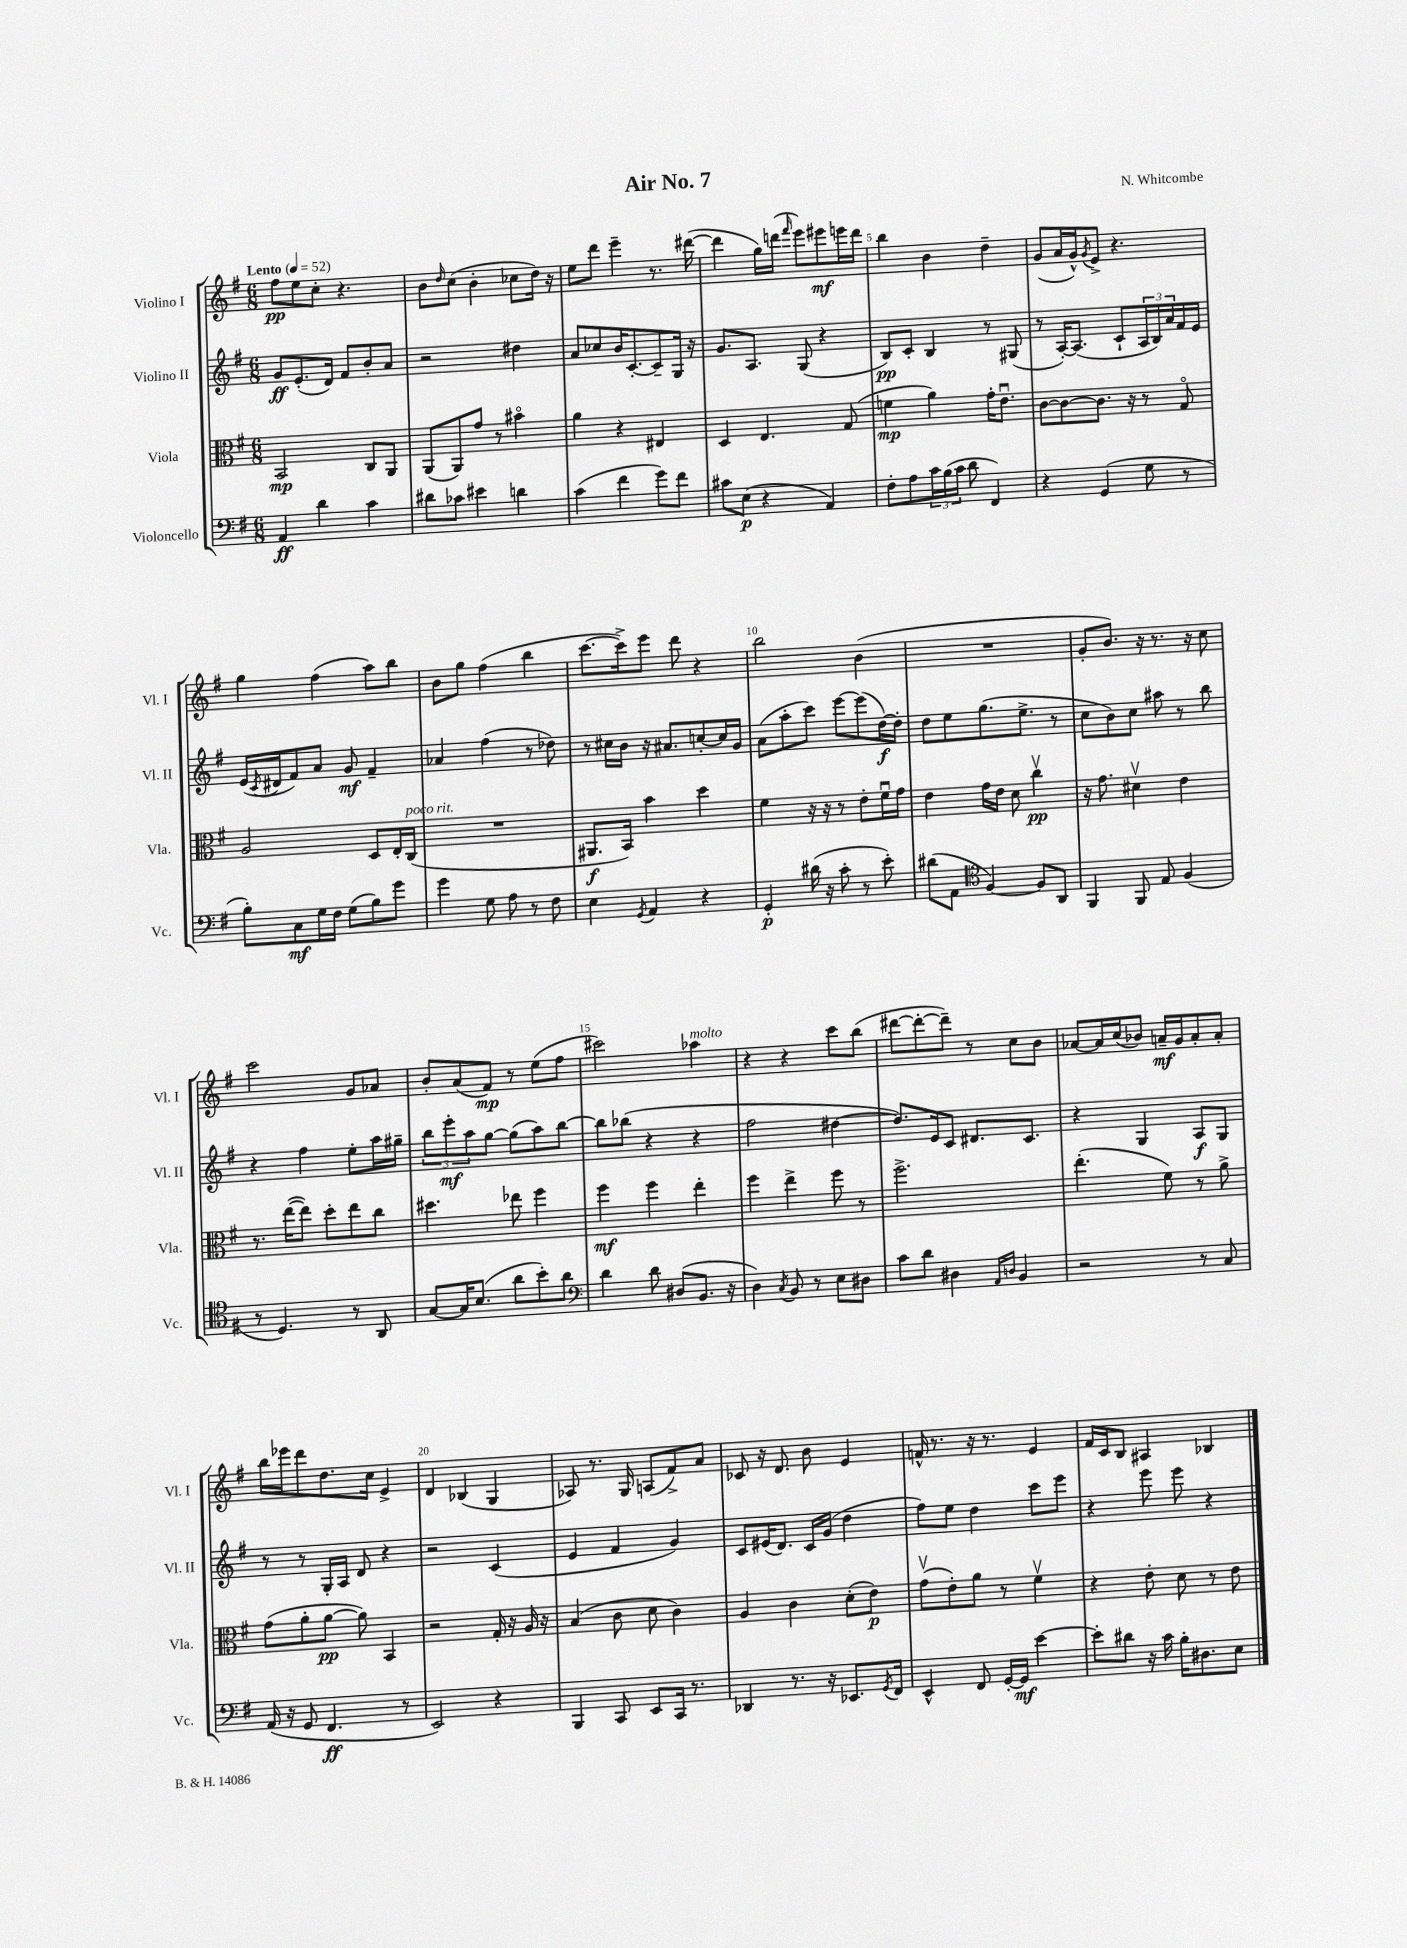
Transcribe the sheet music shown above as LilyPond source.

\header { title = "Air No. 7" composer = "N. Whitcombe" }
<<
\new StaffGroup <<
\new Staff = "s0" \with { instrumentName = "Violino I" shortInstrumentName = "Vl. I" } {
    \clef treble \key g \major \numericTimeSignature \time 6/8 \tempo "Lento" 4 = 52
    fis''8\pp e''8 c''8-. r4. |
    b'8 \grace { d''16 } c''8( b'4-. ces''8 d''16) r16 |
    e''8 d'''8 e'''4-- r8. dis'''16~( |
    dis'''4 g''16) d'''16( \grace { fis'''16 } e'''8) eis'''8\mf e'''16 d'''16 |
    b''4 b'4 d''4-- |
    g'8( a'16 g'16-^) \acciaccatura { g'8 } e'8-> r4. |
    g''4 fis''4( a''8) b''8 |
    b'8 g''8 fis''4( b''4 |
    c'''8.~ c'''16->) e'''8 d'''8 r4 |
    b''2 b'4( |
    R2. |
    g'8-. b'8.) r16 r8. r16 c''8 |
    c'''2 g'8 aes'8 |
    b'8-. a'8( fis'8\mp) r8 e''8( fis''8 |
    cis'''2) aes''4^\markup { \italic "molto" } |
    r4 r4 c'''8 b''8( |
    dis'''8~ dis'''8~-. dis'''8--) r8 c''8 b'8 |
    aes'8~ aes'16 c''16( bes'8) a'16--\mf g'16 a'8-. a'8-. |
    b''16 ees'''16 d'''8 d''8. c''16 e'4-> |
    d'4 bes4( g4 |
    aes8) r8. g16 a8( fis'8->) a'8 |
    ces'8 r16 d'8. b'8 e'4 |
    f'16-^ r8. r16 r8. e'4 |
    fis'16 c'16 b8 ais4 bes4 \bar "|." |
}
\new Staff = "s1" \with { instrumentName = "Violino II" shortInstrumentName = "Vl. II" } {
    \clef treble \key g \major \numericTimeSignature \time 6/8
    g'8\ff e'8.-.( d'16) fis'8 b'8-. a'8 |
    r2 dis''4 |
    a'8 ces''8 b'16 c'8.~-. c'8-- g16 r16 |
    g'8. a8. g8( r4 |
    b8\pp) c'8-. b4 r8 gis8( |
    r8 a16~-.) a8.( c'8-! \tuplet 3/2 { a16 b16) a'16 } fis'16 e'16 |
    e'16( \acciaccatura { c'8 } dis'16 fis'8) a'8 g'8\mf fis'4-- |
    aes'4 fis''4( r8 des''8) |
    r8 cis''16 b'16 r16 ais'8. c''8~-. c''16 g'16 |
    a'8( a''8-. c'''8) e'''8~ e'''8( d''16~\f) d''16-. |
    d''8 e''8 g''8.( e''8.-> r8 |
    c''8 b'8) c''8 ais''8 r8 b''8 |
    r4 fis''4 e''8-. a''16 gis''16-- |
    \tuplet 3/2 { b''8 e'''8-.\mf a''8 } g''8~ g''8( a''8) b''8~ |
    b''8 bes''8( r4 r4 |
    fis''2 dis''4~ |
    dis''8.) e'16 c'8 dis'8. c'8. |
    r4 g4 a8\f g8 |
    r8 r8 g16-. a16 d'8 r4 |
    r2 c'4( |
    e'4 fis'4 g'4) |
    c'8 eis'16( d'8.) c'16 g'16( d''4 |
    fis''8) e''8 d''4 c'''8 e'''8 |
    r4 e'''8 e'''8 r4 \bar "|." |
}
\new Staff = "s2" \with { instrumentName = "Viola" shortInstrumentName = "Vla." } {
    \clef alto \key g \major \numericTimeSignature \time 6/8
    b,2\mp c8 a,8 |
    a,8( a,8) g'8 r8 bis'4\flageolet |
    a'4 r4 eis4 |
    d4 e4. g8( |
    f'4\mp a'4) g'16-. e'8.\downbow |
    c'8~ c'8~ c'8. r16 r8 g8\flageolet |
    a2 d8 e16-. c16^\markup { \italic "poco rit." }( |
    R2. |
    ais,8.\f b,16) b'4 d''4 |
    fis'4 r16 r16 r8 e'8-. fis'16\downbow g'16 |
    e'4 g'16 e'16 d'8 c''4\upbow\pp |
    r16 g'8. dis'4\upbow e'4 |
    r8. e''16~( e''8) d''8-. e''8 c''8 |
    dis''4. ees''8 fis''4 |
    fis''4\mf fis''4 e''4-. |
    fis''4 e''4-> fis''8 r8 |
    fis''2.-> |
    e''4.-.( fis'8) r8 a'8-> |
    g'8( a'8-. a'8~\pp a'8) b,4 |
    r2 g16-. r16 a16 r16 |
    b4( c'8 d'8 c'4) |
    a4 c'4 d'8-.( e'8\p) |
    g'8\upbow( e'8-.) a'8 r8 fis'4\upbow |
    r4 e'8-. d'8 r8 e'8 \bar "|." |
}
\new Staff = "s3" \with { instrumentName = "Violoncello" shortInstrumentName = "Vc." } {
    \clef bass \key g \major \numericTimeSignature \time 6/8
    a,4\ff d'4 c'4 |
    dis'8 ces'8 eis'4 d'4 |
    c'4( fis'4 g'8) fis'8 |
    cis'8 e8\p( r4 a,4) |
    fis8-. a8 \tuplet 3/2 { c'16 b16( c'16 } d'8 fis,4) |
    r4 g,4( g8 r8 |
    b8-.) c8\mf g16 fis16 g8( b8) g'8 |
    g'4 g8 a8 r8 fis8 |
    e4 \acciaccatura { g,8 } a,4 r4 |
    g,4-.\p dis'16( r16 c'8-. r8 e'8-.) |
    dis'8( a,8 \clef tenor fis4~) fis8 a,8 |
    fis,4 fis,8 e8 fis4( |
    r8 d4.) r8 a,8 |
    g8~ g16 b8.( a'8 b'8-.) a'8 |
    \clef bass d'4 d'8 dis8( b,8. r16 |
    d4) \acciaccatura { c8 } b,8 r8 e8 dis8 |
    c'8 d'8 dis4 \grace { a,16 d16 } b,4 |
    r2 r8 c8 |
    a,16( r16 g,8 fis,4.\ff r8 |
    e,2) r4 |
    b,,4 c,8 e,8 c,16 r8. |
    des,4 r8. r16 ees,8. \acciaccatura { g,8 } fis,16 |
    e,4-^ fis,8 g,16~-. g,16\mf e'4~ |
    e'8-. dis'8 r16 c'16 b16-. dis8. e8 \bar "|." |
}
>>
>>
\layout { \context { \Score \override BarNumber.break-visibility = ##(#f #t #t) barNumberVisibility = #(every-nth-bar-number-visible 5) } }
